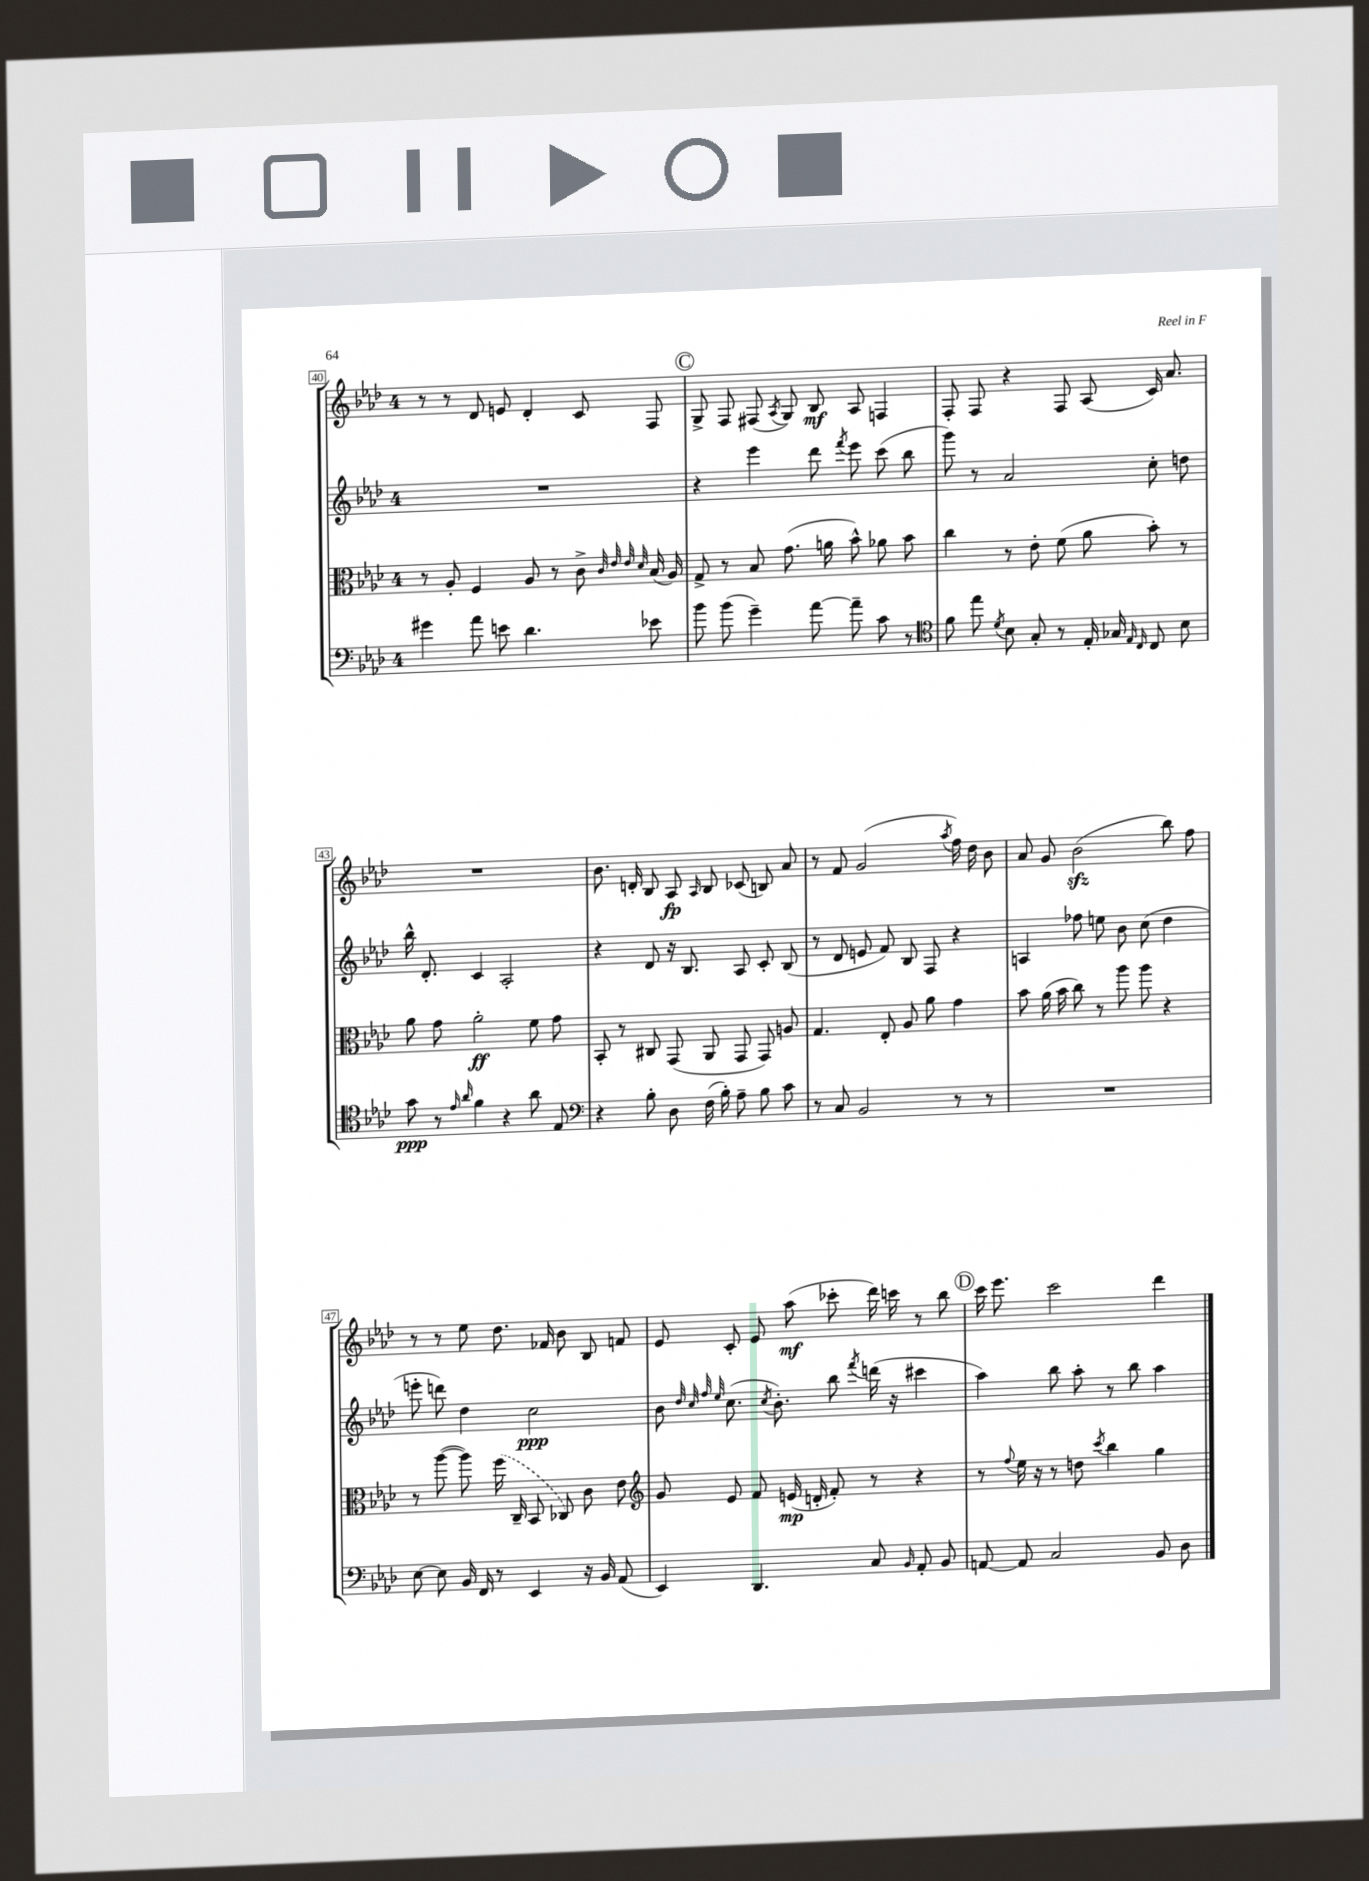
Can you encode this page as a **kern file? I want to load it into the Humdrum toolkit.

**kern	**kern	**kern	**kern
*staff4	*staff3	*staff2	*staff1
*clefF4	*clefC3	*clefG2	*clefG2
*k[b-e-a-d-]	*k[b-e-a-d-]	*k[b-e-a-d-]	*k[b-e-a-d-]
*M4/4	*M4/4	*M4/4	*M4/4
4g#\	8r	1r	8r
.	8A-'/	.	8r
8a-\	4F/	.	8d-/
8e\	.	.	8e/
4.d-\	8A-/	.	4d-'/
.	8r	.	.
.	8c^\	.	8c/
.	32qqc/	.	.
.	32qqe-/	.	.
.	32qqe-/	.	.
.	32qqd-/	.	.
8e-\	(16B-/	.	8F/
.	16A-/)	.	.
=	=	=	=
8b-\	8G^/	4r	8G^/
(8b-\	8r	.	8F/
4g~\)	8B-/	4eee-\	(8F#/
.	.	.	8qA-/
.	(8.g\	.	8G/)
[8a-\	.	8ddd-\	8B-/
.	16a\	.	.
.	.	8qfff/	.
8a-~\]	8b-^^\)	8eee-\	8A-/
8c\	8a-\	(8ccc\	4F/
8r	8b-\	8bb-\	.
=	=	=	=
*clefC4	*	*	*
8f\	4cc\	8ggg\)	8F'/
8ee-\	.	8r	8F/
8qd-/	.	.	.
8B-\	8r	2a-/	4r
8G'/	8e-'\	.	.
8r	(8f\	.	8F/
16E-'/	8a-\	.	(8A-/
16G-/	.	.	.
16qqE-/	.	.	.
16qqC/	.	.	.
8C/	8b-'\)	8cc'\	16c/)
.	.	.	8.a-/
8B-\	8r	8dd\	.
=	=	=	=
8g\	8a-\	16bb-^^\	1r
.	.	8.d-'/	.
8r	8g\	.	.
16qqe-/	.	.	.
16qqa-/	.	.	.
4f\	2a-'\	4c/	.
4r	.	2A-'/	.
8a-\	8f\	.	.
8E-/	8g\	.	.
=	=	=	=
*clefF4	*	*	*
4r	8BB-'/	4r	8.b-\
.	8r	.	.
.	.	.	16d'/
8B-'\	8C#/	8d-/	8B-/
8D-\	(8GG/	16r	8A-/
.	.	8.B-/	.
.	.	.	16qqA-/
(16F\	8AA-/	.	8B-/
16B-'\)	.	.	.
8A-~\	8GG/	8A-/	(8c-/
8B-\	8GG/)	8c'/	8B/)
8c\	8A/	(8B-/	8a-/
=	=	=	=
8r	4.G/	8r	8r
8C/	.	8d-/	8f/
2BB-/	.	8e/	(2g/
.	8E-'/	8f/)	.
.	8A-/	8B-/	.
.	8a-\	8F/	.
.	.	.	8qaa-/
8r	4g\	4r	16ff\)
.	.	.	16dd-\
8r	.	.	8b-\
=	=	=	=
1r	8b-\	4A/	8a-/
.	(16a-\	.	8g/
.	16b-\	.	.
.	8cc\)	8ff-\	(2b-\
.	8r	8ee\	.
.	8aa-\	8b-\	.
.	8aa-\	(8cc\	.
.	4r	4dd-\	8bb-\)
.	.	.	8ff\
=	=	=	=
[8E-\	8r	8eee'\	8r
8E-\]	([8aa-\	8ddd\)	8r
16BB-/	8aa-\])	4dd-\	8ee-\
16FF/	.	.	.
8r	(16ff\	.	8.dd-\
.	16C~/	.	.
4EE-/	8BB-/	2cc\	.
.	.	.	16f-/
.	8C-/)	.	8b-\
16r	8c\	.	8B-/
16BB-/	.	.	.
(8AA-/	8e-\	.	8f/
=	=	=	=
*	*clefG2	*	*
4EE-/)	8g/	8b-\	8e-/
.	.	32qqdd-/	.
.	.	32qqcc/	.
.	.	32qqff/	.
.	.	32qqee-/	.
.	8e-/	(8.cc\	8c'/
4.DD-/	8f/	.	8e-/
.	.	8qcc/	.
.	.	8.b-'\)	.
.	(16e/	.	(8aa-\
.	16d'/	.	.
.	8f'/)	8bb-\	8ccc-'\
.	.	8qfff/	.
8C/	8r	(16ddd\	16ddd-\)
.	.	16r	16ccc\
16qqBB-/	.	.	.
8AA-'/	4r	4ccc#\	8r
8BB-/	.	.	8bb-\
=	=	=	=
[8AA/	8r	4aa-\)	16ccc\
.	.	.	8.eee-\
.	8qqff/	.	.
8AA/]	16ee-\	.	.
.	16r	.	.
2C/	8r	8bb-\	2ccc\
.	8dd\	8aa-'\	.
.	8qccc/	.	.
.	4bb-\	8r	.
.	.	8bb-\	.
8BB-/	4gg\	4aa-\	4ddd-\
8D-\	.	.	.
==	==	==	==
*-	*-	*-	*-
